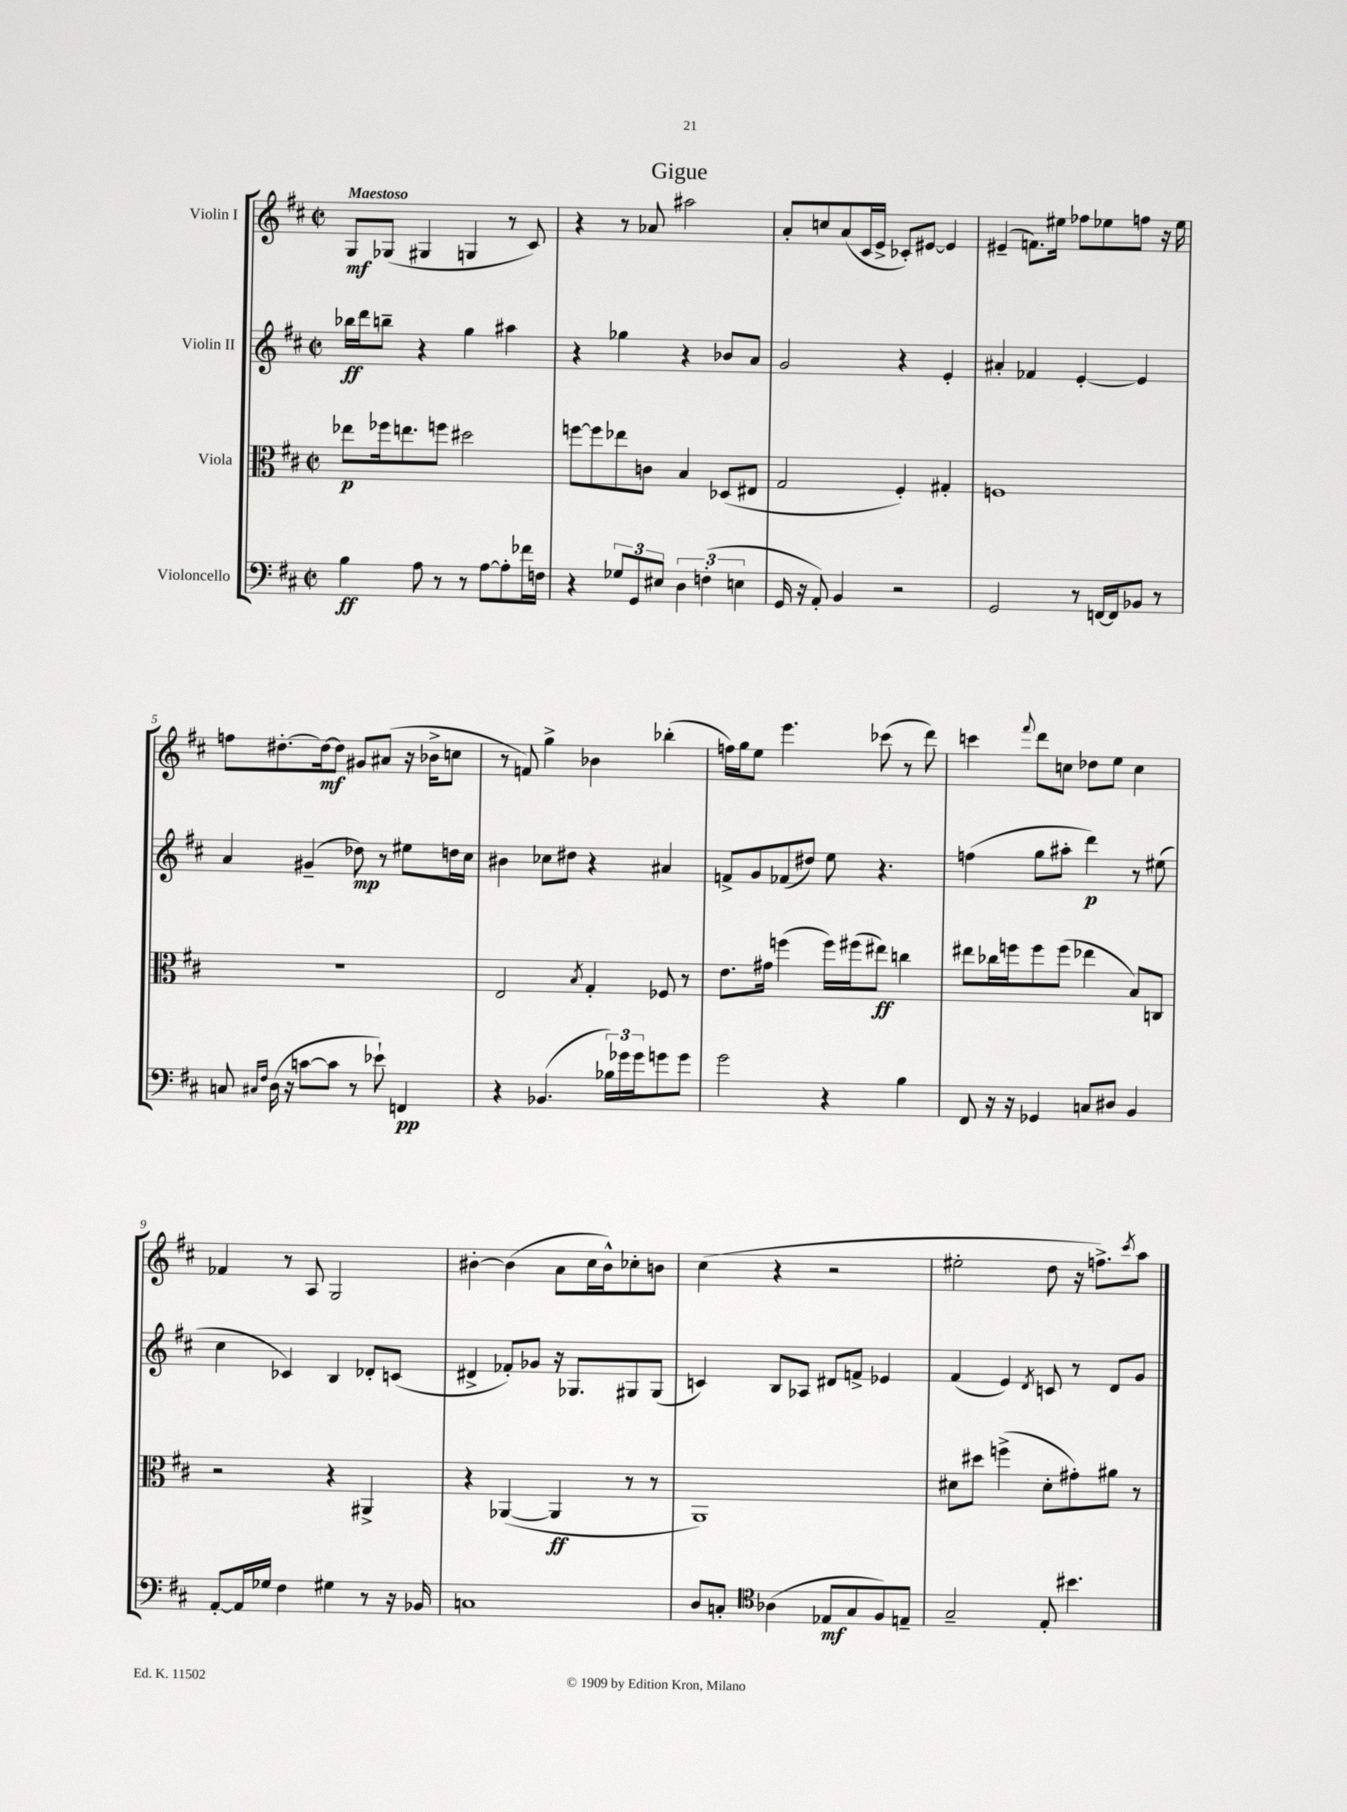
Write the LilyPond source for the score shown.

\header { title = "Gigue" }
<<
\new StaffGroup <<
\new Staff = "s0" \with { instrumentName = "Violin I" } {
    \clef treble \key d \major \defaultTimeSignature \time 2/2 \tempo "Maestoso"
    g8\mf ges8( gis4 g4 r8 cis'8) |
    r4 r8 aes'8 ais''2 |
    a'8-. c''8 a'8( cis'16 e'16-> ces'8-.) eis'8~ eis'4 |
    eis'4--( f'8.) eis''16 fes''8 ees''8 f''8 r16 ees''16 |
    f''8 dis''8.~-. dis''16~\mf dis''8 gis'8 ais'8( r16 bes'16-> c''8 |
    r8 f'8) g''4-> bes'4 bes''4-.( |
    f''16) g''16 e''8 e'''4. ces'''8( r8 d'''8) |
    c'''4 \appoggiatura { fis'''8 } d'''8 c''8 des''8 e''8 c''4 |
    fes'4 r8 a8 g2 |
    bis'4~-. bis'4( a'8 cis''16 bis'16-^) ces''8-. b'8 |
    cis''4( r4 r2 |
    eis''2-. d''8 r16 f''8.->) \acciaccatura { cis'''8 } a''8 \bar "|." |
}
\new Staff = "s1" \with { instrumentName = "Violin II" } {
    \clef treble \key d \major \defaultTimeSignature \time 2/2
    bes''16\ff d'''16 b''8-- r4 g''4 ais''4 |
    r4 ges''4 r4 bes'8 a'8 |
    g'2 r4 e'4-. |
    ais'4-. fes'4 e'4~-. e'4 |
    a'4 gis'4--( des''8\mp) r8 eis''8 d''16 cis''16 |
    bis'4 ces''8 dis''8 r4 ais'4 |
    f'8-> g'8 fes'8( dis''8) e''8 r4. |
    f''4( g''8 ais''8-. d'''4\p) r8 eis''8( |
    cis''4 ces'4) b4 des'8-. c'8( |
    dis'4-> fes'8-.) ges'8 r16 ges8. gis8 gis8( |
    c'4) b8 aes8 dis'8 f'8-> ees'4 |
    fis'4( e'4) \acciaccatura { d'8 } c'8 r8 d'8 g'8 \bar "|." |
}
\new Staff = "s2" \with { instrumentName = "Viola" } {
    \clef alto \key d \major \defaultTimeSignature \time 2/2
    ees''8\p fes''16 e''8. f''8 dis''2 |
    f''8~ f''8 ees''8 c'8 b4 des8( eis8 |
    g2 fis4-.) gis4-. |
    f1 |
    R1 |
    e2 \acciaccatura { b8 } g4-. fes8 r8 |
    e'8. gis'16 f''4( f''16) fis''16( eis''8\ff) c''4 |
    eis''8 ces''16 f''16 f''8 f''8( ees''4 b8) c8 |
    r2 r4 ais,4-> |
    r4 aes,4~( aes,4\ff r8 r8 |
    a,1) |
    dis'8 dis''8 f''4->( dis'8-. gis'8-.) ais'8 r8 \bar "|." |
}
\new Staff = "s3" \with { instrumentName = "Violoncello" } {
    \clef bass \key d \major \defaultTimeSignature \time 2/2
    b4\ff a8 r8 r8 a8~ a8-. fes'16 f16 |
    r4 \tuplet 3/2 { ges8 g,8 eis8 } \tuplet 3/2 { d4 f4-.( e4 } |
    g,16 r16 a,8-.) b,4 r2 |
    g,2 r8 f,16~ f,16 bes,8 r8 |
    c8 \grace { cis16 fis16 } d16( r16 c'8~ c'8 r8 ees'8-!) f,4\pp |
    r4 bes,4.( \tuplet 3/2 { bes16) ges'16 ges'16 } g'8 g'8 |
    g'2 r4 b4 |
    fis,8 r16 r16 ges,4 c8 dis8 b,4 |
    a,8~-. a,16 ges16 fis4 gis4 r8 r16 bes,16 |
    c1 |
    d8 c8-. \clef tenor aes4( ees8\mf g8 fis8) e8-- |
    g2-- e8-. bis'4. \bar "|." |
}
>>
>>
